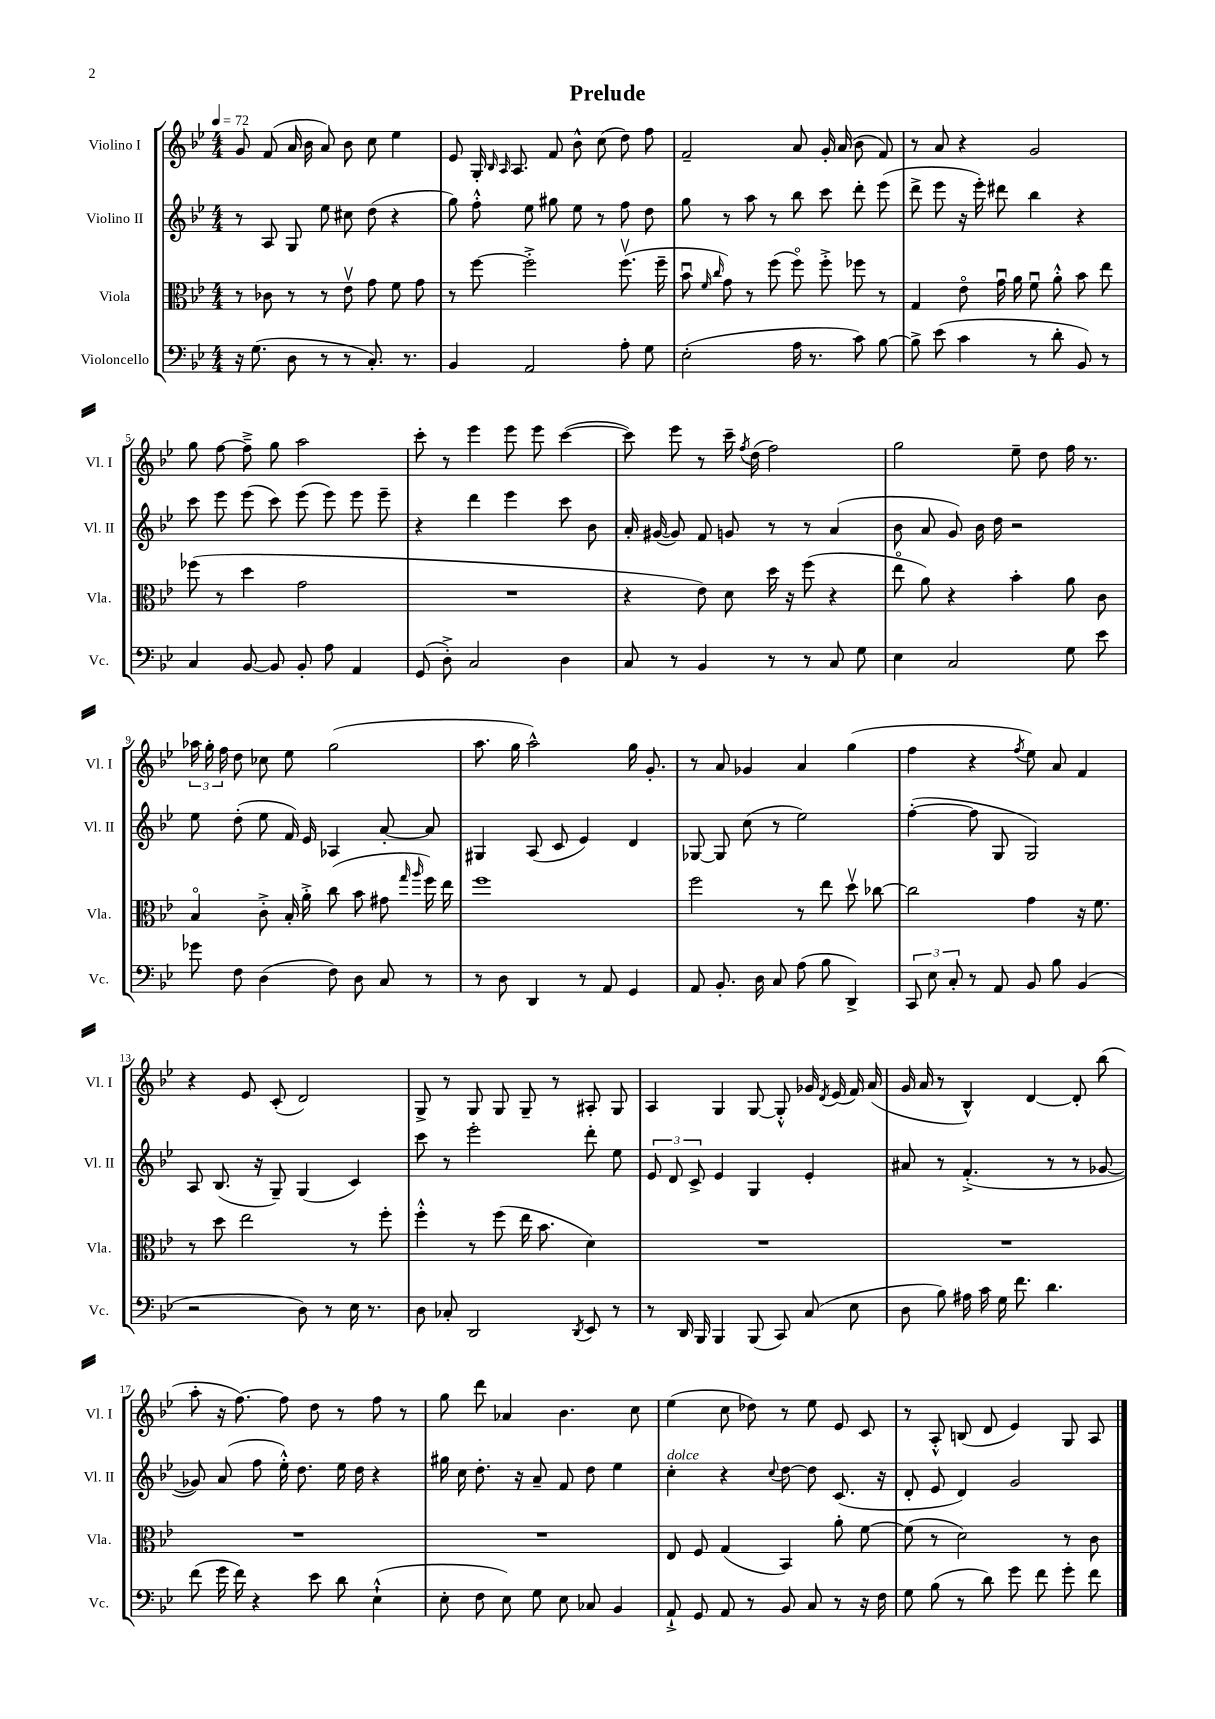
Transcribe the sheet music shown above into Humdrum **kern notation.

**kern	**kern	**kern	**kern
*staff4	*staff3	*staff2	*staff1
*clefF4	*clefC3	*clefG2	*clefG2
*k[b-e-]	*k[b-e-]	*k[b-e-]	*k[b-e-]
*M4/4	*M4/4	*M4/4	*M4/4
*MM72	*MM72	*MM72	*MM72
16r	8r	8r	8g
(8.G	.	.	.
.	8c-	8A	(8f
8D	8r	8G	16a
.	.	.	16b-
8r	8r	8ee-	8a)
8r	8e-v	8cc#	8b-
8.C')	8g	(8dd	8cc
.	8f	4r	4ee-
8.r	.	.	.
.	8g	.	.
=	=	=	=
4BB-	8r	8gg)	8e-
.	[8ff	8ff'^^	16G'
.	.	.	16qqB-
.	.	.	16qqA
.	.	.	8.A
2AA	2ff'^]	8ee-	.
.	.	8gg#	8f
.	.	8ee-	8b-^^
.	.	8r	(8cc
8A'	(8.ffv	8ff	8dd)
8G	.	8dd	8ff
.	16ff~	.	.
=	=	=	=
(2E-'	8b-u	8gg	2f~
.	16qqf	.	.
.	16qqcc	.	.
.	8g)	8r	.
.	8r	8aa	.
.	(8ff	8r	.
16A	8ffo)	8bb-	8a
8.r	.	.	.
.	8ff'^	8ccc	16g'
.	.	.	(16a
8c)	8ff-	8ddd'	8b-
[8B-	8r	(8eee-	8f)
=	=	=	=
8B-^]	4G	8ddd^	8r
(8e-	.	8eee-	8a
4c	8e-o	16r	4r
.	.	16eee-')	.
.	16gu	8ddd#	.
.	16a	.	.
8r	8fu	4bb-	2g
8d'	8a'^^	.	.
8BB-)	8b-	4r	.
8r	8ee-	.	.
=	=	=	=
4C	(8ff-	8ccc	8gg
.	8r	8eee-	[8ff
[8BB-	4dd	(8eee-	8ff~^]
8BB-]	.	8ccc)	8gg
8BB-'	2g	(8eee-	2aa
8A	.	8eee-)	.
4AA	.	8eee-	.
.	.	8eee-~	.
=	=	=	=
(8GG	1r	4r	8ccc'
8D'^)	.	.	8r
2C	.	4ddd	4eee-
.	.	4eee-	8eee-
.	.	.	8eee-
4D	.	8ccc	([4ccc
.	.	8b-	.
=	=	=	=
8C	4r	16a'	8ccc])
.	.	([16g#	.
8r	.	8g#])	8eee-
4BB-	8e-)	8f	8r
.	8d	8g	16ccc~
.	.	.	8qff
.	.	.	(16dd
8r	16dd	8r	2ff)
.	16r	.	.
8r	(8ff	8r	.
8C	4r	(4a	.
8G	.	.	.
=	=	=	=
4E-	8ee-o	8b-	2gg
.	8a)	8a	.
2C	4r	8g)	.
.	.	16b-	.
.	.	16dd	.
.	4b-'	2r	8ee-~
.	.	.	8dd
8G	8a	.	16ff
.	.	.	8.r
8e-	8c	.	.
=	=	=	=
8g-	4B-o	8ee-	24aa-
.	.	.	24gg'
.	.	.	24ff
8F	.	(8dd'	8dd
(4D	8c'^	8ee-	8cc-
.	16B-'	16f)	8ee-
.	16a'^	16e-	.
8F)	(8cc	4A-	(2gg
8D	8b-	.	.
8C	8g#	[8a'	.
.	16qqgg	.	.
.	16qqaa	.	.
8r	16ff)	8a]	.
.	16ee-	.	.
=	=	=	=
8r	1ff	4G#	8.aa
8D	.	.	.
.	.	.	16gg
4DD	.	(8A	2aa^^)
.	.	8c	.
8r	.	4e-)	.
8AA	.	.	.
4GG	.	4d	16gg
.	.	.	8.g'
=	=	=	=
8AA	2ff	[8G-	8r
8.BB-'	.	8G-]	8a
.	.	(8cc	4g-
16D	.	.	.
8C	.	8r	.
(8A	8r	2ee-)	4a
8B-	8ee-	.	.
4DD^)	8ddv	.	(4gg
.	[8cc-	.	.
=	=	=	=
12CC	2cc-]	([4ff'	4ff
12E-	.	.	.
12C'	.	.	.
8r	.	8ff]	4r
8AA	.	8G	.
.	.	.	8qff
8BB-	4g	2G)	8ee-)
8B-	.	.	8a
(4BB-	16r	.	4f
.	8.f	.	.
=	=	=	=
2r	8r	8A	4r
.	8dd	(8.B-	.
.	2ee-	.	8e-
.	.	16r	.
.	.	8G~)	(8c'
8D)	.	(4G	2d)
8r	.	.	.
16E-	8r	4c)	.
8.r	.	.	.
.	8ff'	.	.
=	=	=	=
8D	4ff'^^	8ccc	8G^
8C-'	.	8r	8r
2DD	8r	2eee-'	8G
.	(8ff	.	8G
.	16ee-	.	8G~
.	8.b-	.	.
.	.	.	8r
8qDD	.	.	.
8EE-	4d)	8ddd'	8A#'
8r	.	8ee-	8G
=	=	=	=
8r	1r	12e-	4A
.	.	12d	.
16DD	.	.	.
.	.	12c^	.
16BBB-	.	.	.
4BBB-	.	4e-	4G
(8BBB-	.	4G	[8G
8CC)	.	.	8G'^^]
(8C	.	4e-'	16g-
.	.	.	8qd
.	.	.	(16e-
8E-	.	.	16f)
.	.	.	(16a
=	=	=	=
8D	1r	8a#	16g
.	.	.	16a
8B-)	.	8r	8r
16A#	.	(4.f'^	4B-^^)
16c	.	.	.
16G	.	.	.
8.f	.	.	.
.	.	.	[4d
4.d	.	8r	.
.	.	8r	8d']
.	.	[8g-	(8bb-
=	=	=	=
(8f	1r	8g-])	8aa'
16g	.	(8a	16r
16f)	.	.	[8.ff)
4r	.	8ff	.
.	.	16ee-'^^)	8ff]
.	.	8.dd	.
8e-	.	.	8dd
8d	.	16ee-	8r
.	.	16dd	.
(4E-`^^	.	4r	8ff
.	.	.	8r
=	=	=	=
8E-'	1r	16gg#	8gg
.	.	16cc	.
8F	.	8.dd'	8ddd
8E-)	.	.	4a-
.	.	16r	.
8G	.	8a~	.
8E-	.	8f	4.b-
8C-	.	8dd	.
4BB-	.	4ee-	.
.	.	.	8cc
=	=	=	=
8AA`^	8E-	4cc'	(4ee-
8GG	8F	.	.
8AA	(4G	4r	8cc
8r	.	.	8dd-)
.	.	8qqcc	.
8BB-	4BB-)	[8dd	8r
8C	.	8dd]	8ee-
8r	8a'	(8.c	8e-
16r	[8f	.	8c
16F	.	16r	.
=	=	=	=
8G	(8f]	8d'	8r
(8B-	8r	8e-	8A'^^
8r	2d)	4d)	(8B
8d)	.	.	8d
8g	.	2g	4e-)
8f	.	.	.
8g'	8r	.	8G
8f	8c	.	8A
==	==	==	==
*-	*-	*-	*-
